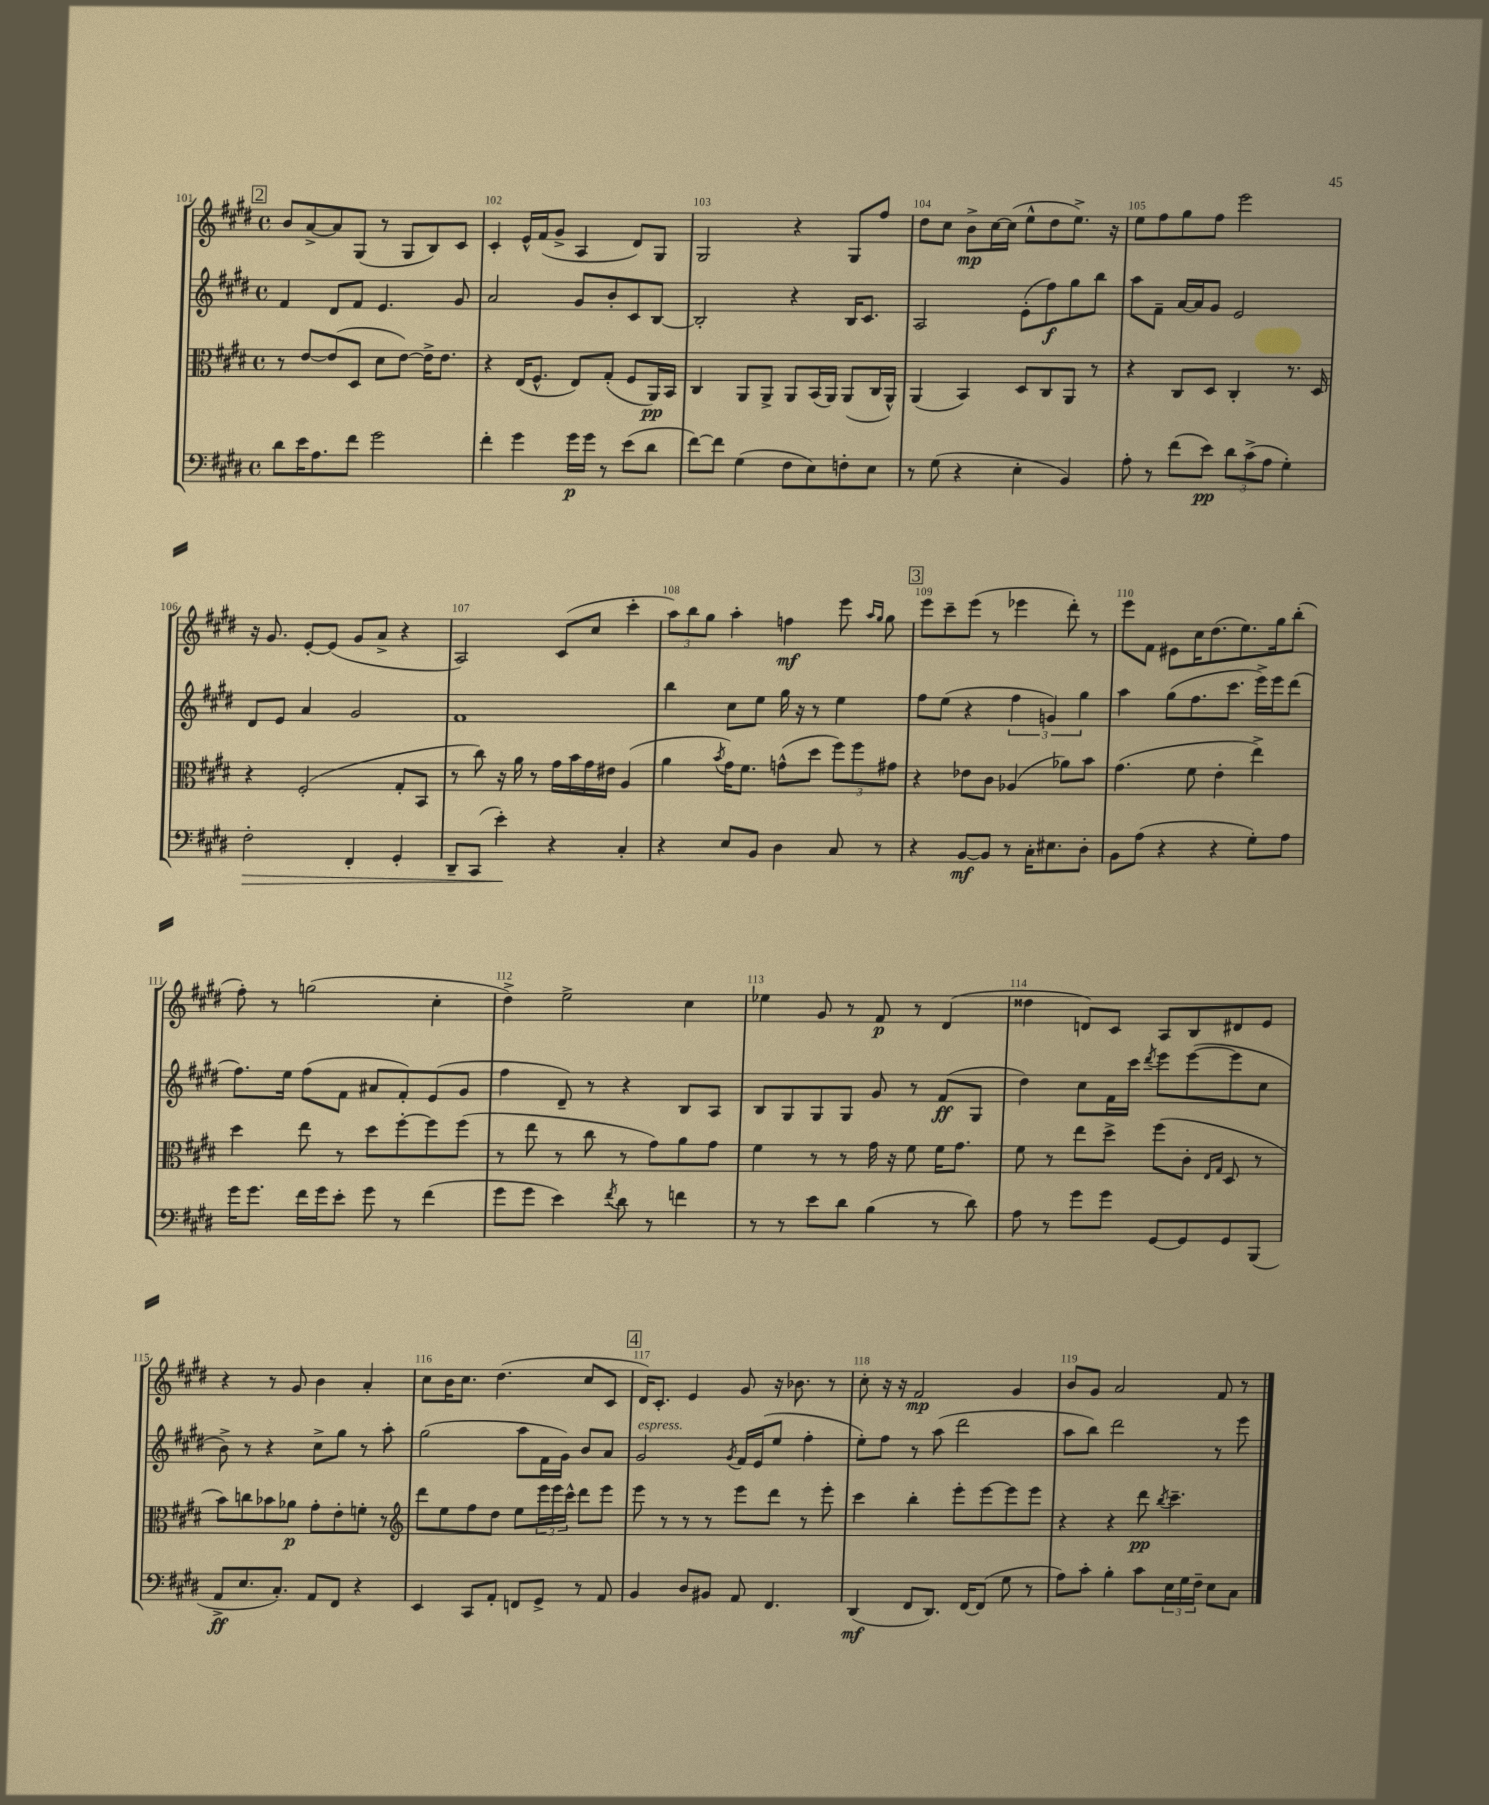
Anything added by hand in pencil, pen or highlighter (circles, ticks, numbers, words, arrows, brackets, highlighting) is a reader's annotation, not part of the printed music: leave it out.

**kern	**kern	**kern	**kern
*staff4	*staff3	*staff2	*staff1
*clefF4	*clefC3	*clefG2	*clefG2
*k[f#c#g#d#]	*k[f#c#g#d#]	*k[f#c#g#d#]	*k[f#c#g#d#]
*M4/4	*M4/4	*M4/4	*M4/4
*met(c)	*met(c)	*met(c)	*met(c)
8d#\L	8r	4f#/	8b/L
16e\K	[8e/L	.	[8a^/
8.A\	.	.	.
.	(8e/]	8d#/L	8a/]
8f#\J	8D#/J	8f#/J	(8G#/J
2g#\	8d#\L	4.e/	8r
.	[8e\J)	.	8G#/L
.	16e^\]LK	.	8B/)
.	8.e\J	.	.
.	.	8g#/	8c#/J
=	=	=	=
4f#'\	4r	2a/	4c#'/
4g#\	(16E/LK	.	16e^^/LL
.	8.F#^^/J	.	(16f#/J
.	.	.	8g#^/J
16g#\LL	8E/L)	8g#/L	4A/
16g#\JJ	.	.	.
8r	(8G#'/J	8b'/	.
(8e\L	8F#/L	8c#/	8d#/L)
8d#\J	16AA/L)	[8B/J	8G#/J
.	16BB/JJ	.	.
=	=	=	=
[8f#\L)	4C#/	2B'/]	2G#/
8f#\]J	.	.	.
(4G#\	8AA/L	.	.
.	8AA^/J	.	.
8F#\L	8AA/L	4r	4r
8E\)	(16BB/L	.	.
.	16AA/JJ)	.	.
8F'\	(8AA/L	16B/LK	8G#/L
.	.	8.c#/J	.
8E\J	16C#/L	.	8ff#/J
.	16AA^^/JJ)	.	.
=	=	=	=
8r	(4AA/	2A/	8dd#\L
(8G#\	.	.	8cc#\J
4r	4BB/)	.	8b^\L
.	.	.	[16cc#\L
.	.	.	(16cc#\]JJ
4E'\	8D#/L	(8e'\L	8ee^^\L
.	8C#/	8ff#\)	8dd#\
4BB/)	8AA/J	8gg#\	8.ee^\J)
.	8r	8bb\J	.
.	.	.	16r
=	=	=	=
8A'\	4r	8aa\L	8ee\L
8r	.	8f#~\J	8ff#\
(8f#\L	8C#/L	[16a/LL	8gg#\
.	.	16a/]J	.
8e\J)	8D#/J	8g#/J	8ff#\J
12d#\L	4C#'/	2e/	2eee\
(12c#^\	.	.	.
12A\J	.	.	.
4G#'\)	8.r	.	.
.	16D#/	.	.
=	=	=	=
2F#'\	4r	8d#/L	16r
.	.	.	8.g#/
.	.	8e/J	.
.	(2F#'/	4a/	[8e'/L
.	.	.	(8e/]J
4FF#'/	.	2g#/	8g#/L
.	.	.	8a^/J
4GG#'/	8G#'/L	.	4r
.	8BB/J	.	.
=	=	=	=
8DD#~/L	8r	1f#	2A/)
(8CC#/J	8cc#\)	.	.
4e'\)	16r	.	.
.	16a\	.	.
.	8r	.	.
4r	16g#\LL	.	(8c#/L
.	16b\	.	.
.	16g#\	.	8cc#/J
.	16e#\JJ	.	.
4C#'/	(4A/	.	4ccc#'\
=	=	=	=
4r	4a\	4bb\	12aa\L)
.	.	.	12bb\
.	.	.	12gg#\J
.	8qb/	.	.
8E/L	16g#\LK)	8cc#\L	4aa'\
.	8.f#\J	.	.
8BB/J	.	8ee\J	.
4D#\	(8g^^\L	16gg#\	4ff\
.	.	16r	.
.	8dd#\J	8r	.
8C#/	12ff#\L)	4ee\	8eee\
.	12ff#\	.	.
.	.	.	16qqaa/LL
.	.	.	16qqgg#/JJ
8r	.	.	8gg#\
.	12g#\J	.	.
=	=	=	=
4r	4r	8ff#\L	8eee\L
.	.	(8ee\J	8ccc#~\
[8BB/L	8e-\L	4r	(8eee\J
8BB/]J	8c#\J	.	8r
8r	(4A-/	6ff#\	4eee-\
16C#'\LK	.	.	.
.	.	6g/)	.
8.E#\	.	.	.
.	8a-\L)	.	8ddd#'\)
.	.	6gg#\	.
8D#'\J	8b\J	.	8r
=	=	=	=
8BB\L	(4.g#\	4aa\	8eee\L
(8A\J	.	.	8f#\J
4r	.	(8gg#\L	8e#\L
.	8f#\	8.ff#\	16cc#\K
.	.	.	(8.dd#\
4r	4e'\	.	.
.	.	8.ccc#\J	.
.	.	.	8.ee\)
8G#'\L)	4ee^\)	16eee^\LL)	.
.	.	16eee\J	16gg#\k
8A\J	.	(8ddd#\J	(8bb'\J
=	=	=	=
16g#\LK	4dd#\	8.ff#\L)	8ff#'\)
8.g#\J	.	.	.
.	.	.	8r
.	.	16ee\Jk	.
16f#\LL	8ee\	(8ff#\L	(2gg\
16g#\J	.	.	.
8e'\J	8r	8f#\J	.
8g#\	8dd#\L	8a#/L	.
8r	[8ff#'\	8f#'/)	.
(4f#\	8ff#\]	(8e/	4cc#'\
.	(8ff#\J	8g#/J	.
=	=	=	=
8g#\L	8r	4ff#\	4dd#^\)
8g#\J	8ee\	.	.
4e\)	8r	8d#~/)	2ee^\
.	8cc#\	8r	.
8qf#/	.	.	.
8d#\	8r	4r	.
8r	8g#\L)	.	.
4f\	8a\	8B/L	4cc#\
.	8g#\J	8A/J	.
=	=	=	=
8r	4f#\	8B/L	4ee-\
8r	.	8G#/	.
8e\L	8r	8G#/	8g#/
8d#\J	8r	8G#/J	8r
(4B\	16g#\	8g#/	8f#/
.	16r	.	.
.	8f#\	8r	8r
8r	16f#\LK	(8f#/L	(4d#/
.	8.g#\J	.	.
8d#\)	.	8G#/J	.
=	=	=	=
8A\	8f#\	4dd#\)	4dd##\
8r	8r	.	.
8g#\L	8ee\L	8cc#\L	8d/L)
8g#\J	8dd#^\J	16f#\L	8c#/J
.	.	16ccc#\JJ	.
.	.	8qddd#/	.
[8GG#/L	(8ff#\L	8eee\L	8A/L
8GG#/]	8c#'\J	([8eee\	8B/
.	16qqE/LL	.	.
.	16qqG#/JJ	.	.
8GG#/	8D#/	8eee\]	8d#/
(8BBB/J	8r	8cc#\J	8e/J
=	=	=	=
8AA^/L	8b\L)	8b^\)	4r
8.E/	8cc\	8r	.
.	8b-\	4r	8r
8.C#'/J)	.	.	.
.	8a-\J	.	8g#/
8AA/L	8g#'\L	8cc#^\L	4b\
8FF#/J	8e'\	8gg#\J	.
4r	8f'\J	8r	4a'/
.	8r	8aa'\	.
=	=	=	=
*	*clefG2	*	*
4EE/	8ddd#\L	(2gg#\	8cc#\L
.	8ee\	.	16b\K
.	.	.	8.cc#\J
8CC#/L	8ff#\	.	.
8AA'/J	8dd#\J	.	(4.dd#\
8FF/L	8ee\L	8aa\L	.
8GG#^/J	24eee\L	16f#\L	.
.	24eee\	.	.
.	.	16g#\JJ)	.
.	24ccc#^^\JJ	.	.
8r	8ddd#\L	8b/L	8cc#/L
8AA/	8eee\J	8a/J	8c#/J
=	=	=	=
4BB/	8eee\	2g#/	16d#/LK)
.	.	.	8.c#'/J
.	8r	.	.
8D#/L	8r	.	4e/
8BB#/J	8r	.	.
.	.	8qg#/	.
8AA/	8eee\L	16f#/LL	8g#/
.	.	(16e/J	.
4.FF#/	8ddd#\J	8ee/J	16r
.	.	.	8.b-\
.	8r	4ff#'\	.
.	8eee'\	.	8r
=	=	=	=
(4DD#/	4ccc#\	8ee'\L)	8cc#'\
.	.	8ff#\J	16r
.	.	.	16r
8FF#/L	4bb'\	8r	2f#/
8.DD#/J)	.	(8aa\	.
.	8eee'\L	2ddd#\	.
[16FF#/LK	.	.	.
(8FF#/]J	[8eee\	.	.
8G#\	8eee\]	.	4g#/
8r	8eee\J	.	.
=	=	=	=
8A\L)	4r	8aa\L	8b/L
8c#'\J	.	8bb\J)	8g#/J
4B'\	4r	2ddd#\	2a/
8c#\L	8ddd#\	.	.
.	8qbb/	.	.
24E\L	4.ccc#~\	.	.
24G#\	.	.	.
24F#~\JJ	.	.	.
8E\L	.	8r	8f#/
8C#\J	.	8eee\	8r
==	==	==	==
*-	*-	*-	*-
